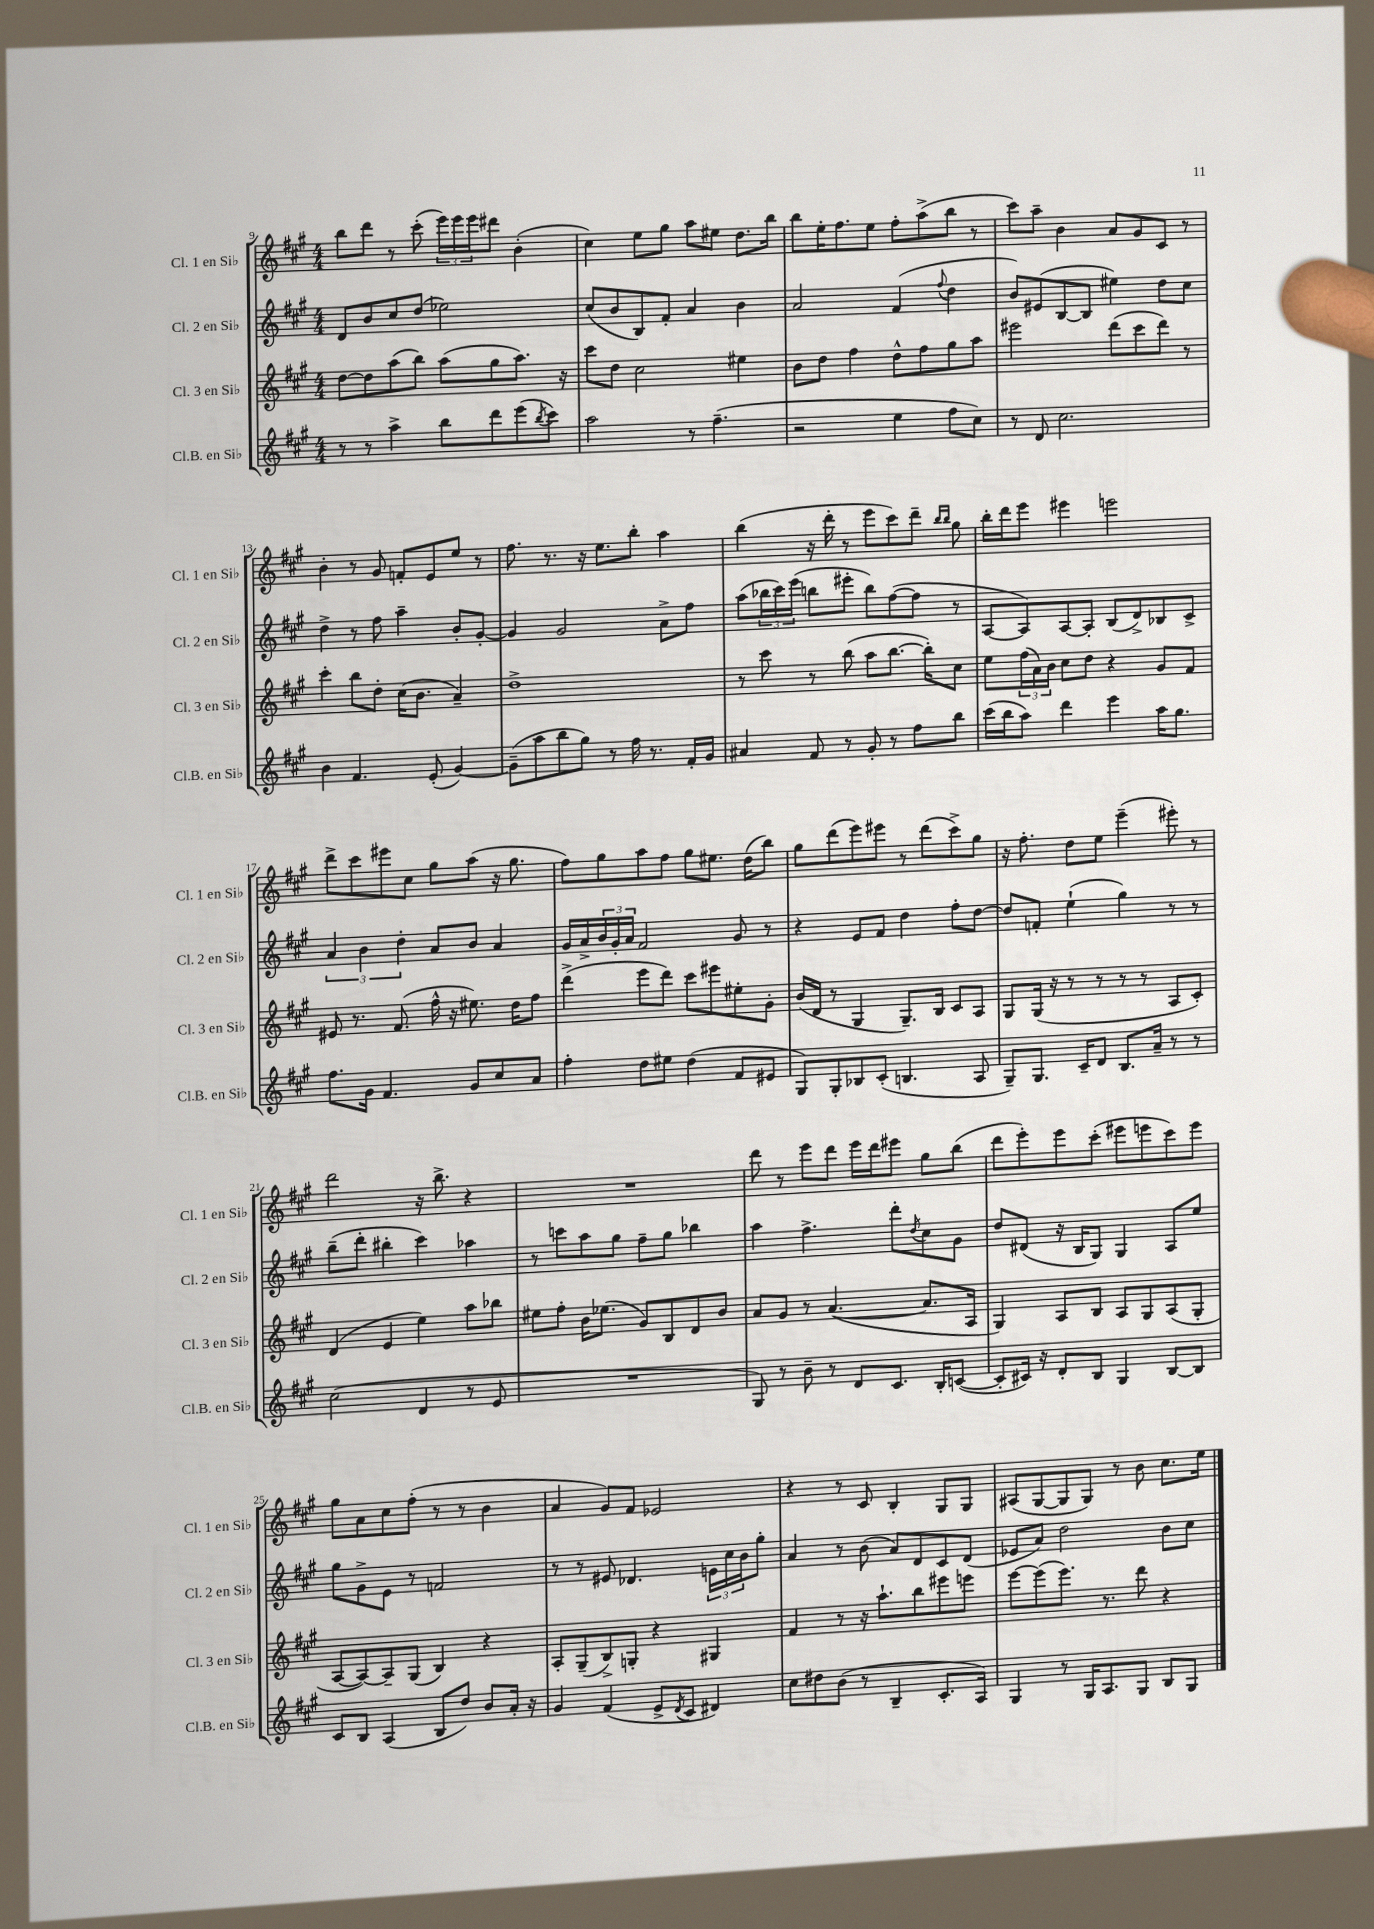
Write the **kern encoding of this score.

**kern	**kern	**kern	**kern
*staff4	*staff3	*staff2	*staff1
*clefG2	*clefG2	*clefG2	*clefG2
*k[f#c#g#]	*k[f#c#g#]	*k[f#c#g#]	*k[f#c#g#]
*M4/4	*M4/4	*M4/4	*M4/4
8r	[8dd	8d	8bb
8r	8dd]	8b	8ddd
4aa^	(8aa	8cc#	8r
.	8bb)	(8dd	(8ccc#'
8bb	(8aa	2ee-)	24eee)
.	.	.	24eee
.	.	.	24eee
8ddd	8gg#	.	8ddd#
(8eee	8.aa)	.	(4b'
8qbb	.	.	.
8ccc#)	.	.	.
.	16r	.	.
=	=	=	=
2aa	8ccc#	(8cc#	4cc#)
.	8dd	8b	.
.	2cc#	8B)	8ee
.	.	8f#'	8gg#
8r	.	4a	8aa
(4.ff#~	.	.	8ee#
.	4ee#	4b	8.dd
.	.	.	16bb
=	=	=	=
2r	8b	2a	8bb
.	8dd	.	16ee'
.	.	.	8.ff#
.	4ff#	.	.
.	.	.	8ee
4ee	8dd^^	(4f#	8ff#'
.	8ff#	.	(8aa^
.	.	8qqff#	.
8ff#	8gg#	4dd	8bb
8cc#)	8aa	.	8r
=	=	=	=
8r	2eee#	8b)	8ccc#)
8d	.	(8e#	8aa~
2.cc#	.	[8B	4b
.	.	8B]	.
.	(8ddd	4ee#)	8a
.	8ccc#	.	8g#
.	8ddd)	8dd	8c#
.	8r	8cc#	8r
=	=	=	=
4b	4ccc#'	4dd^	4b'
4.f#	8bb	8r	8r
.	8dd'	8ff#	8g#
.	(16cc#	4aa~	8f'
.	8.b	.	.
(8e'	.	.	8e
[4g#)	4a~)	8b'	8ee
.	.	[8g#'	8r
=	=	=	=
(8g#~]	1dd^	4g#]	8.ff#
8aa	.	.	.
.	.	.	8.r
8bb	.	2g#	.
8gg#)	.	.	16r
.	.	.	8.ee
8r	.	.	.
16ff#	.	.	8bb'
8.r	.	.	.
.	.	8a^	4aa
16f#'	.	8ff#	.
16g#	.	.	.
=	=	=	=
4a#	8r	(8aa	(4bb
.	8ccc#	24bb-	.
.	.	24ccc#)	.
.	.	(24eee	.
8f#	8r	8bb	16r
.	.	.	16ddd'
8r	(8bb	8eee#'	8r
8g#'	8aa	8bb)	8eee
8r	[8.bb	([8ff#	8ccc#)
8ff#	.	8ff#]	8ddd~
.	16bb'])	.	.
.	.	.	16qqbb
.	.	.	16qqbb
8bb	8cc#	8r	8gg#
=	=	=	=
(16ccc#	8ee	[8A	16bb'
16bb	.	.	16ddd
8aa)	(24ff#	8A])	8eee
.	24a)	.	.
.	24b	.	.
4ddd	8cc#	[8A	4eee#
.	8dd	8A']	.
4eee	4r	(8B	2eee
.	.	8d^)	.
16aa	8g#	8B-	.
8.gg#	.	.	.
.	8f#	8c#^	.
=	=	=	=
8.ff#	8e#	6a	8ddd^
.	8.r	.	8ccc#
.	.	6b	.
16g#	.	.	.
4.f#	.	.	8eee#
.	(8.f#	.	.
.	.	6dd'	.
.	.	.	8cc#
.	16ff#^^	8a	8gg#
.	16r	.	.
8g#	8.ee#)	8b	(8aa
8cc#	.	4a	16r
.	16dd	.	8.gg#
8a	8ff#	.	.
=	=	=	=
4ff#'	(4ddd^	16g#	8ff#)
.	.	16a^	.
.	.	24b	8gg#
.	.	24g#'	.
.	.	24a	.
8dd	8eee	2f#	8aa
8ee#	8ddd)	.	8ff#
(4dd	8ccc#	.	8gg#
.	8eee#	.	8.ee#
8f#	8ee#'	8g#	.
.	.	.	(16dd
8e#	8g#'	8r	8bb)
=	=	=	=
8G#)	(16b	4r	8gg#
.	16d	.	.
8G#'	8r	.	(8ddd
8B-	4G#	8e	8eee)
(8c#'	.	8f#	8eee#
4.B	8.G#~)	4dd	8r
.	.	.	(8ddd
.	16B	.	.
.	8c#	8ff#'	8ccc#^)
8A	8A	[8dd	8gg#
=	=	=	=
8G#~)	8G#	8dd]	16r
.	.	.	8.ff#'
8.G#	(16G#	8f'	.
.	16r	.	.
.	8r	(4ee`	8dd
16c#~	.	.	.
8d	8r	.	8ee
8.B	8r	4gg#)	(4eee~
.	8r	.	.
16a~	.	.	.
8r	8A	8r	8eee#')
8r	8c#')	8r	8r
=	=	=	=
(2cc#	(4d	(8bb~	2ddd
.	.	8ddd'	.
.	4e	4bb#'	.
4d	4ee)	4ccc#)	16r
.	.	.	8.bb^
8r	8aa	4aa-	4r
8e	8bb-	.	.
=	=	=	=
1r	8ee#	8r	1r
.	8ff#'	8ccc	.
.	16b	8aa	.
.	(8.ee-	.	.
.	.	8gg#	.
.	8g#)	8ff#~	.
.	8B	8gg#	.
.	8d	4bb-	.
.	8b	.	.
=	=	=	=
8G#)	8a	4aa	8ddd
8r	8g#	.	8r
8b~	8r	4.ff#^	8eee
8r	([4.a	.	8ddd
8d	.	.	16eee
.	.	.	16ddd
8.c#	.	8ddd'	8eee#
.	.	8qdd	.
.	8.a]	8cc#	8gg#
16B'	.	.	.
([8c	.	8g#	(8bb
.	16A	.	.
=	=	=	=
8c']	4G#)	8dd	8ddd
16c#)	.	(8d#	8eee')
16r	.	.	.
8d'	8A	16r	8eee
.	.	16B	.
8B	8B	8G#)	(8ccc#'
4G#	8A	4G#	8eee#
.	8G#	.	8eee
[8B	(8A	8A	8ccc#)
8B]	8G#'	8ee	8eee
=	=	=	=
8c#	[8A	8gg#	8gg#
8B	8A_)	8g#^	8a
(4A	8A~]	8e	8cc#
.	(8G#	8r	(8ff#'
8B	4B)	2f	8r
8dd)	.	.	8r
8b	4r	.	4b
16a'	.	.	.
16r	.	.	.
=	=	=	=
4g#	8A'	8r	4a
.	(8G#~	8r	.
(4f#	8B^)	8e#	8g#)
.	8G'	4.d-	8f#
8e^	4r	.	2e-
8qd	.	.	.
8c#	.	.	.
4d#)	4G#	24e	.
.	.	24cc#	.
.	.	24b	.
.	.	8gg#'	.
=	=	=	=
8cc#	4f#	4a	4r
8dd#	.	.	.
(8b	8r	8r	8r
8r	16r	(8b	8c#
.	8.aa`	.	.
4B~	.	8a)	4B'
.	8bb	8d	.
8.c#'	8eee#	8c#	8G#
.	8eee	(8d	8G#
16A)	.	.	.
=	=	=	=
4G#	[8eee	8e-	(8A#
.	(8eee]	8a)	[8G#
8r	8.eee)	2dd	8G#]
16G#	.	.	8G#)
8.A	8.r	.	.
.	.	.	8r
8G#	8ddd	.	8b
8B	4r	8b	8.cc#
8G#	.	8cc#	.
.	.	.	16ee
==	==	==	==
*-	*-	*-	*-
